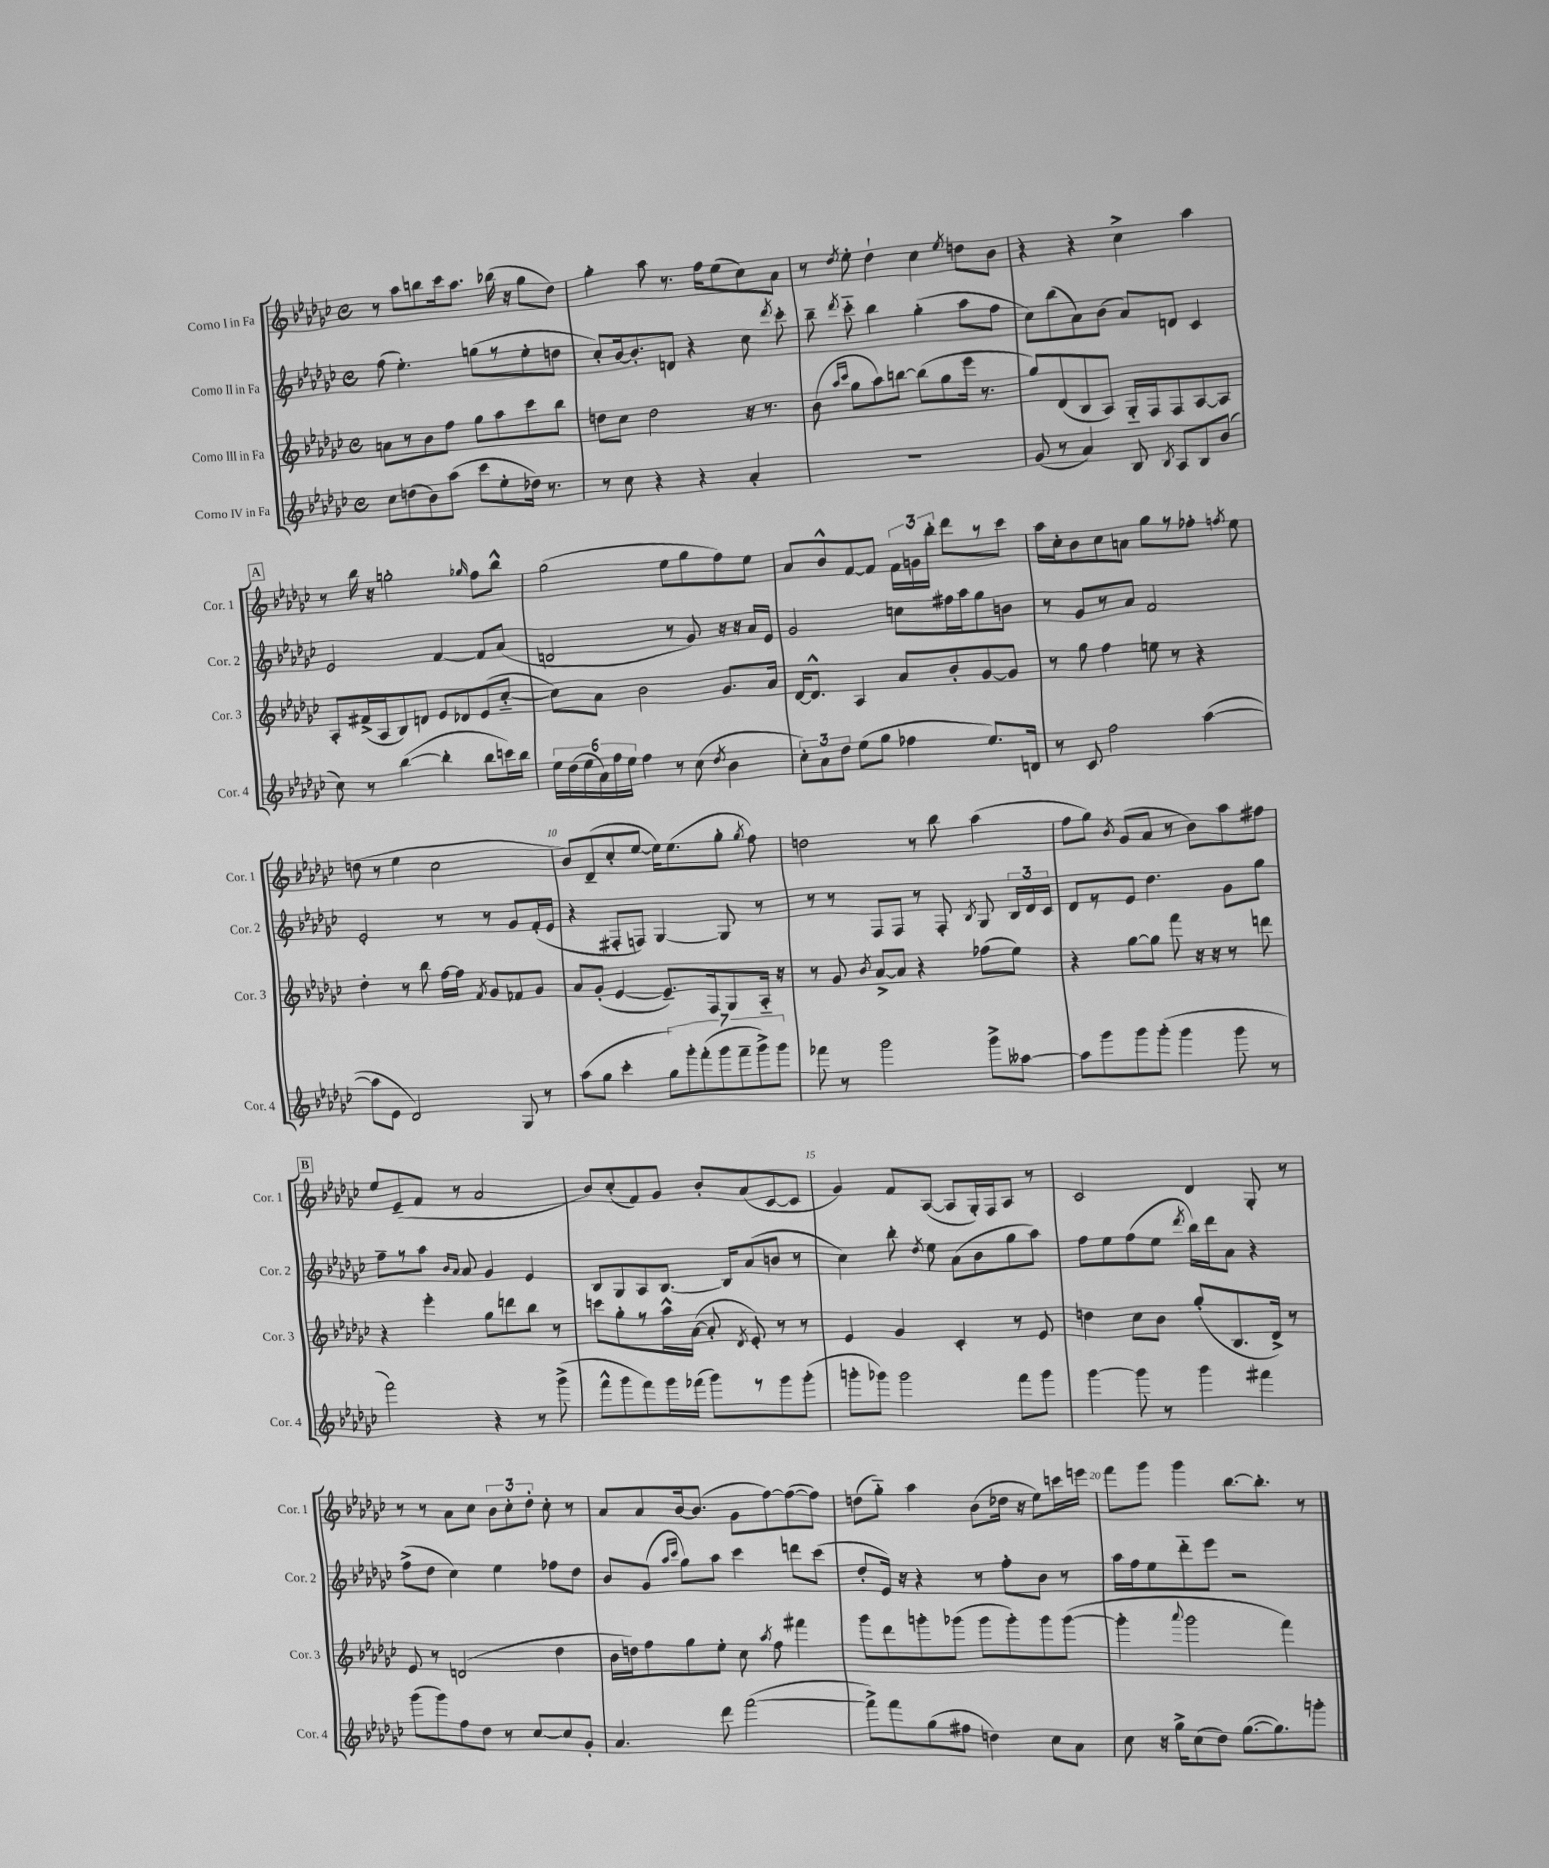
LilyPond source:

<<
\new StaffGroup <<
\new Staff = "s0" \with { instrumentName = "Corno I in Fa" shortInstrumentName = "Cor. 1" } {
    \clef treble \key ges \major \defaultTimeSignature \time 4/4
    \autoBeamOff r8 aes''8[ b''8 ces'''16 aes''8.] bes''16( r16 ges''8[ des''8]) |
    ges''4-. aes''8 r8. f''16[ ees''8( ces''8) aes'8] |
    r8 \acciaccatura { des''8 } ees''8-. des''4-! ces''4 \acciaccatura { ees''8 } d''8[ bes'8] |
    r4 r4 ces''4-> aes''4 |
    \mark \markup { \box "A" } r8 bes''16 r16 g''2-. \grace { ges''16 } f''8[ bes''8]-^ |
    ges''2( ees''8[ ges''8 f''8) ees''8] |
    aes'8[ bes'8-^ f'8~ f'8] \tuplet 3/2 { f'16[ g'16 bes''16]-. } des'''8[ r8 ces'''8] |
    aes''16[ ces''16-. bes'8 ces''8 a'8] ges''8[ r8 fes''8]-. \acciaccatura { f''8 } ees''8 |
    d''8( r8 ees''4 ces''2 |
    bes'8[) des'8--( ces''8-. ees''8]~ ees''16[) ees''8.( ges''8]-. \acciaccatura { ges''8 } f''8) |
    d''2 r8 bes''8 aes''4( |
    f''8[ ges''8]) \acciaccatura { bes'8 } ges'8[( aes'8] r8 bes'8[) aes''8 fis''8] |
    \mark \markup { \box "B" } ees''8[ ees'8--( f'8] r8 aes'2 |
    bes'8[) ces''8-.( f'8) ges'8] bes'8[-. aes'8( ces'8~ ces'8] |
    ges'4) f'8[ aes8]~( aes8[ ges16-.) f16 aes8] r8 |
    ces'2 des'4 ges8-. r8 |
    r8 r8 aes'8[ ces''8] \tuplet 3/2 { bes'8[ ces''8-. des''8]-. } ces''8-. r8 |
    aes'8[ aes'8 bes'16~ bes'8.]( ges'8[ f''8~) f''8~( f''8]) |
    d''8[( ges''8]-_) aes''4 bes'8[( des''16] r16 ees''8[) c'''16 e'''16] |
    f'''8[ ges'''8] ges'''4 bes''8.[~ bes''8.]-. r8 \bar "|." |
}
\new Staff = "s1" \with { instrumentName = "Corno II in Fa" shortInstrumentName = "Cor. 2" } {
    \clef treble \key ges \major \defaultTimeSignature \time 4/4
    \autoBeamOff f''8( ees''4.-.) g''8[( r8 ees''8-. d''8] |
    ces''8[-.) bes'16~ bes'8.-. d'8] r4 ces''8 \acciaccatura { des'''8 } ces'''8-. |
    bes''8-- \acciaccatura { des'''8 } ces'''8-_ bes''4 ges''4-.( aes''8[ f''8] |
    ces''8[) bes''8( aes'8) bes'8]( aes'8[) d'8] ces'4 |
    \mark \markup { \box "A" } ees'2 f'4~ f'8[ aes'8]( |
    d'2 r8 ges'8) r16 r16 aes'16[ ees'16] |
    ges'2 c''8[ fis''16 aes''16 ges''8 b'8] |
    r8 ges'8[ r8 aes'8] f'2 |
    ees'2-. r8 r8 ges'8[ f'16-.( ees'16] |
    r4 fis8[-. f8]) ges4~ ges8 r8 |
    r8 r8 f8[ f8] r8 f8-. \acciaccatura { bes8 } ges8 \tuplet 3/2 { bes16[ des'16 ces'16] } |
    des'8[ r8 ees'8] des''4. ges'8[ ges''8] |
    \mark \markup { \box "B" } f''8[-- r8 aes''8] \grace { bes'16[ aes'16] } aes'8 ges'4 ees'4 |
    bes8[ ges8 aes8 bes8.]~ bes16[ aes'8( b'8] r8 |
    ces''4) bes''8-. \acciaccatura { des''8 } ees''8 aes'8[( bes'8 ges''8 aes''8]) |
    f''8[ ees''8 f''8( ees''8] \acciaccatura { des'''8 } bes''16[) des'''16 aes'8] r4 |
    f''8[->( des''8] ces''4) ees''4 fes''8[ des''8] |
    bes'8[ ges'8]( \grace { aes''16[ ces'''16] } ges''8[) aes''8] ces'''4 d'''8[ ces'''8]( |
    des''8[-. ees'16]) r16 r4 r8 f''8[-. bes'8] r8 |
    aes''16[ f''16 ees''8 des'''8-_ ees'''8] r2 \bar "|." |
}
\new Staff = "s2" \with { instrumentName = "Corno III in Fa" shortInstrumentName = "Cor. 3" } {
    \clef treble \key ges \major \defaultTimeSignature \time 4/4
    \autoBeamOff a'8[ r8 bes'8 f''8] ges''8[ aes''8 ces'''8 bes''8] |
    d''8[ ces''8] d''2 r16 r8. |
    bes'8( \grace { aes''16[ ces'''16] } ges''8[ aes''8) b''8]~ b''8[( ges''8 ees'''16] r8. |
    ges''8[) des'8( bes8 aes8]) ges16[-_ f16 f8 aes8~ aes8] |
    \mark \markup { \box "A" } aes8[-. fis'16->( aes16 bes8) d'8] ees'8[ des'8 ees'8( ces''8]~-_ |
    ces''8[) aes'8] bes'2 ges'8.[ aes'16] |
    des'16[~ des'8.]-^ aes4 aes'8[ bes'8-. ges'8~ ges'8] |
    r8 ges''8 f''4 e''8 r8 r4 |
    des''4-. r8 bes''8 f''16[~ f''16] \acciaccatura { f'8 } ges'8[ fes'8 ges'8] |
    aes'8[ ges'8]-.( ees'4~ ees'8.[--) f16 ges8 aes16]-_ r16 |
    r8 ges'8 \acciaccatura { bes'8 } aes'8[~-> aes'8] r4 fes''8[( ees''8]) |
    r4 ges''8[~ ges''8] f'''8 r16 r16 r8 d'''8 |
    \mark \markup { \box "B" } r4 ees'''4-. ges''8[ d'''8 bes''8] r8 |
    c'''8[ ges''8-. r8 aes''16-^ aes'16]~( aes'8-. \acciaccatura { des'8 } ees'8-.) r8 r8 |
    ees'4 ges'4 ces'4-. r8 ees'8 |
    d''4 ces''8[ bes'8] ges''8[-.( bes8. des'16]->) r8 |
    ees'8 r8 d'2( des''4 |
    bes'16[ d''16) f''8 ges''8 ees''8]-. ces''8 \acciaccatura { aes''8 } f''8 fis'''4 |
    ges'''8[ des'''8 g'''8-. ges'''8]( ges'''8[ ges'''8-.) ges'''8 ges'''8]~( |
    ges'''4-. \appoggiatura { aes'''8 } ges'''2 f'''4) \bar "|." |
}
\new Staff = "s3" \with { instrumentName = "Corno IV in Fa" shortInstrumentName = "Cor. 4" } {
    \clef treble \key ges \major \defaultTimeSignature \time 4/4
    \autoBeamOff ces''8[ d''8( bes'8) aes''8]( ces'''8[ ees''8-. des''16]) r8. |
    r8 ces''8 r4 r4 aes'4-. |
    R1 |
    ges'8( r8 aes'4) bes8 \acciaccatura { bes8 } aes8[ bes8 bes'8]( |
    \mark \markup { \box "A" } ces''8) r8 bes''4~( bes''4-. bes''8[ c'''16) bes''16] |
    \tuplet 6/4 { ees''16[ des''16( ees''16 aes'16) f''16 ees''16] } f''4 r8 ces''8( \acciaccatura { des''8 } bes'4 |
    \tuplet 3/2 { ces''8[-.) aes'8 des''8] } ees''8[( ges''8] fes''4 ees''8.[) d'16] |
    r8 ces'8 f''2 aes''4~( |
    aes''8[ ees'8] des'2) ges8 r8 |
    aes''8[( ges''8] ces'''4-. \tuplet 7/4 { ges''8[) ges'''8-. f'''8-.( ges'''8 f'''8-- ges'''8->) ges'''8] } |
    fes'''8 r8 ges'''2 ges'''8[-> aeses''8]~ |
    aeses''8[ ges'''8 ges'''8 ges'''8]-.( ges'''4 ges'''8 r8 |
    \mark \markup { \box "B" } f'''2) r4 r8 ges'''8->( |
    f'''8[-^ ges'''8 f'''8) ges'''16 fes'''16]( ges'''8[) r8 ges'''8 ges'''8]-.( |
    g'''8[-. ges'''8]) ges'''2 f'''8[ ges'''8] |
    ges'''4~ ges'''8 r8 ges'''4 fis'''4 |
    ges'''8[( ges'''8) f''8 des''8] r8 ces''8[~ ces''8 ges'8]-. |
    aes'4. des'''8 f'''2~( |
    f'''8[->) f'''8 ges''8( fis''8] d''4) ces''8[ aes'8] |
    ces''8 r16 ges''16[-> ces''8( des''8]) ges''8.[~( ges''8.) g'''8]-. \bar "|." |
}
>>
>>
\layout { \context { \Score \override BarNumber.break-visibility = ##(#f #t #t) barNumberVisibility = #(every-nth-bar-number-visible 5) } }
